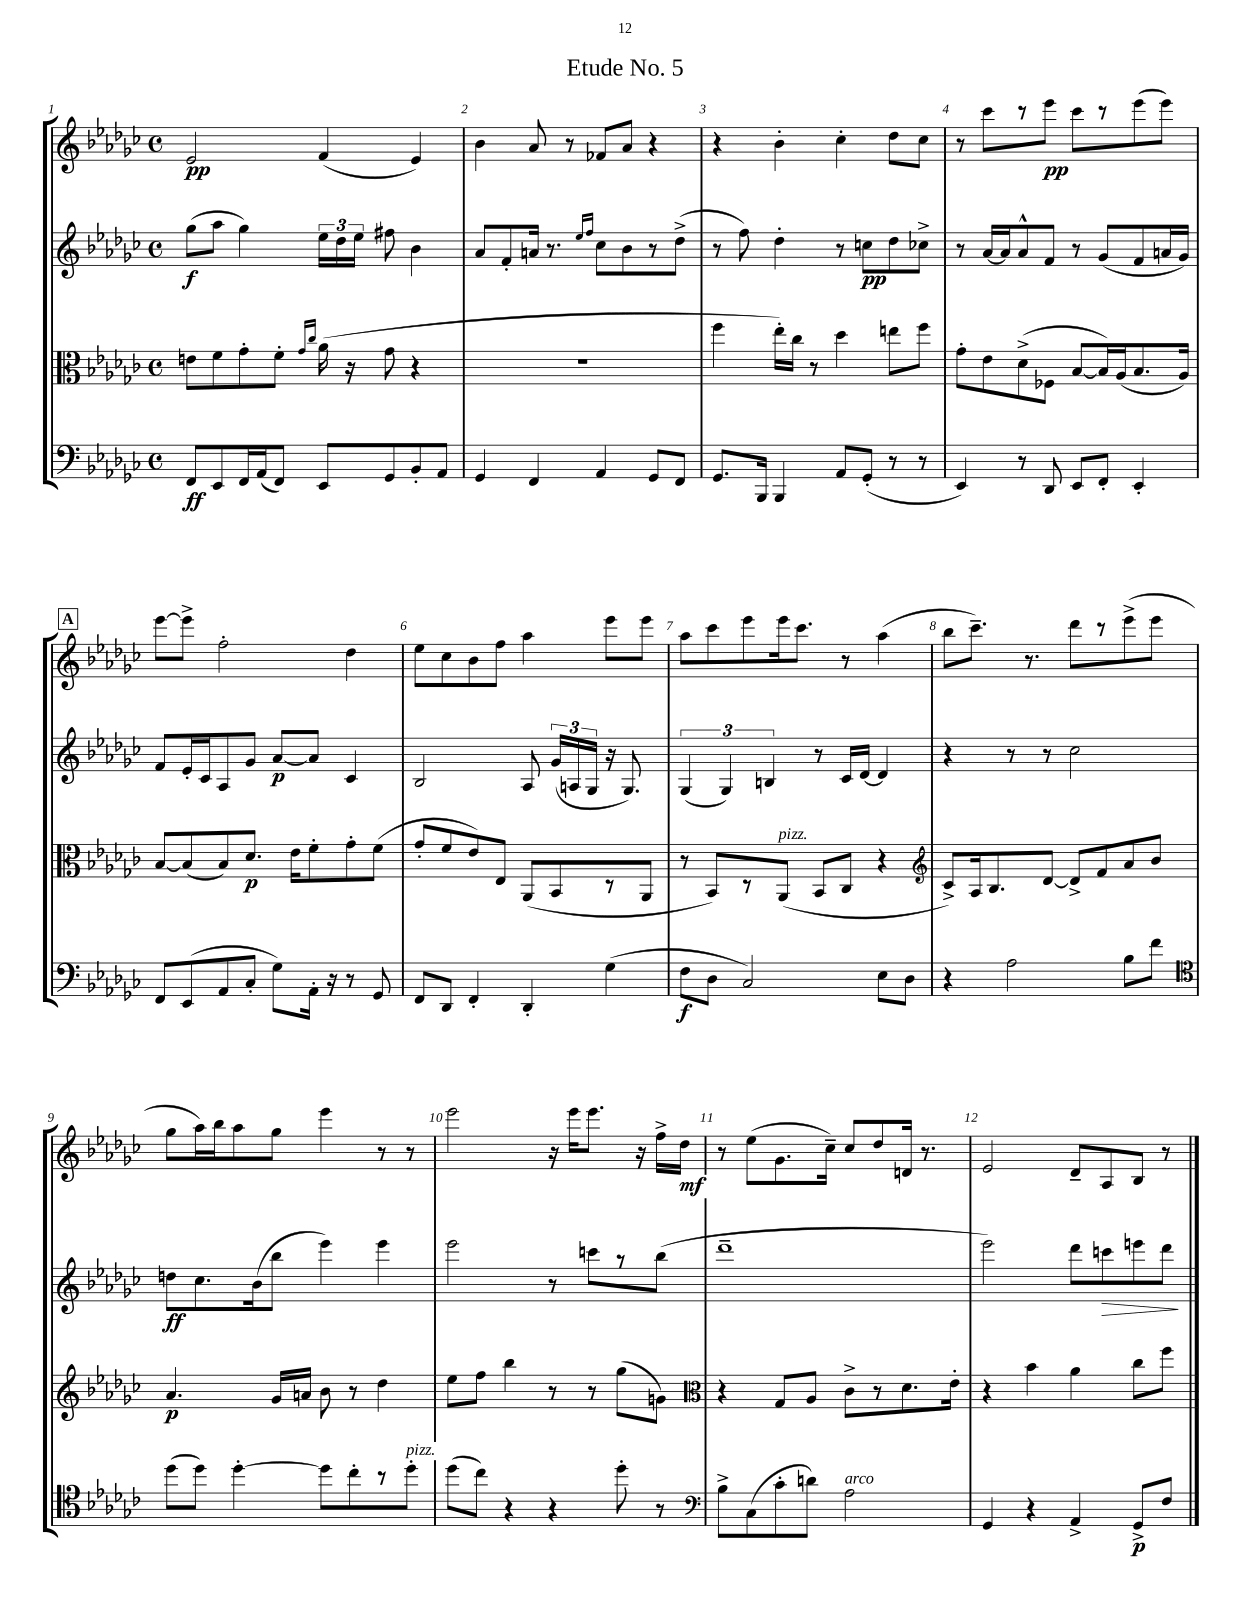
\header { title = "Etude No. 5" }
<<
\new StaffGroup <<
\new Staff = "s0" {
    \clef treble \key ges \major \defaultTimeSignature \time 4/4
    \autoBeamOff ees'2\pp f'4( ees'4) |
    bes'4 aes'8 r8 fes'8[ aes'8] r4 |
    r4 bes'4-. ces''4-. des''8[ ces''8] |
    r8 ces'''8[ r8 ees'''8]\pp ces'''8[ r8 ees'''8( ees'''8]) |
    \mark \markup { \box "A" } ees'''8[~ ees'''8]-> f''2-. des''4 |
    ees''8[ ces''8 bes'8 f''8] aes''4 ees'''8[ ees'''8] |
    aes''8[ ces'''8 ees'''8 ees'''16 ces'''8.] r8 aes''4( |
    bes''8[ ces'''8.]--) r8. des'''8[ r8 ees'''8->( ees'''8] |
    ges''8[ aes''16) bes''16 aes''8 ges''8] ees'''4 r8 r8 |
    ees'''2 r16 ees'''16[ ees'''8.] r16 f''16[-> des''16]\mf |
    r8 ees''8[( ges'8. ces''16]--) ces''8[ des''8 d'16] r8. |
    ees'2 des'8[-- aes8 bes8] r8 \bar "|." |
}
\new Staff = "s1" {
    \clef treble \key ges \major \defaultTimeSignature \time 4/4
    \autoBeamOff ges''8[\f( aes''8] ges''4) \tuplet 3/2 { ees''16[ des''16 ees''16] } fis''8 bes'4 |
    aes'8[ f'8-. a'16] r8. \grace { ees''16[ f''16] } ces''8[ bes'8 r8 des''8]->( |
    r8 f''8) des''4-. r8 c''8[\pp des''8 ces''8]-> |
    r8 aes'16[~ aes'16 aes'8-^ f'8] r8 ges'8[( f'8 a'16 ges'16]) |
    \mark \markup { \box "A" } f'8[ ees'16-. ces'16 aes8 ges'8] aes'8[~\p aes'8] ces'4 |
    bes2 aes8 \tuplet 3/2 { ges'16[( a16 ges16] } r16 ges8.) |
    \tuplet 3/2 { ges4( ges4) b4 } r8 ces'16[ des'16]~ des'4 |
    r4 r8 r8 ces''2 |
    d''8[\ff ces''8. bes'16( bes''8] ees'''4) ees'''4 |
    ees'''2 r8 c'''8[ r8 bes''8]( |
    des'''1-- |
    ees'''2) des'''8[ c'''8\> e'''8 des'''8]\! \bar "|." |
}
\new Staff = "s2" {
    \clef alto \key ges \major \defaultTimeSignature \time 4/4
    \autoBeamOff e'8[ f'8 ges'8-. f'8]-. \grace { ges'16[ ces''16] } aes'16( r16 ges'8 r4 |
    R1 |
    f''4 ees''16[-.) ces''16] r8 des''4 e''8[ f''8] |
    ges'8[-. ees'8 des'8->( fes8] bes8[~ bes16) aes16( bes8. aes16]) |
    \mark \markup { \box "A" } bes8[~ bes8( bes8) des'8.]\p ees'16[ f'8-. ges'8-. f'8]( |
    ges'8[-. f'8 ees'8) ees8] aes,8[( bes,8 r8 aes,8] |
    r8 bes,8[) r8 aes,8]^\markup { \italic "pizz." }( bes,8[ ces8] r4 |
    \clef treble ces'8[->) aes16 bes8. des'8]~ des'8[-> f'8 aes'8 bes'8] |
    aes'4.\p ges'16[ a'16] bes'8 r8 des''4 |
    ees''8[ f''8] bes''4 r8 r8 ges''8[( g'8]) |
    \clef alto r4 ges8[ aes8] ces'8[-> r8 des'8. ees'16]-. |
    r4 bes'4 aes'4 ces''8[ f''8] \bar "|." |
}
\new Staff = "s3" {
    \clef bass \key ges \major \defaultTimeSignature \time 4/4
    \autoBeamOff f,8[\ff ees,8 f,16 aes,16( f,8]) ees,8[ ges,8 bes,8-. aes,8] |
    ges,4 f,4 aes,4 ges,8[ f,8] |
    ges,8.[ bes,,16] bes,,4 aes,8[ ges,8]-.( r8 r8 |
    ees,4) r8 des,8 ees,8[ f,8]-. ees,4-. |
    \mark \markup { \box "A" } f,8[ ees,8( aes,8 ces8]-. ges8[) aes,16]-. r16 r8 ges,8 |
    f,8[ des,8] f,4-. des,4-. ges4( |
    f8[\f des8] ces2) ees8[ des8] |
    r4 aes2 bes8[ f'8] |
    \clef tenor des''8[( des''8]) des''4~-. des''8[ ces''8-. r8 des''8]-.^\markup { \italic "pizz." } |
    des''8[( ces''8]) r4 r4 des''8-. r8 |
    \clef bass bes8[-> ces8( ces'8-. d'8]) aes2^\markup { \italic "arco" } |
    ges,4 r4 aes,4-> ges,8[->\p f8] \bar "|." |
}
>>
>>
\layout { \context { \Score \override BarNumber.break-visibility = ##(#f #t #t) barNumberVisibility = #all-bar-numbers-visible } }
